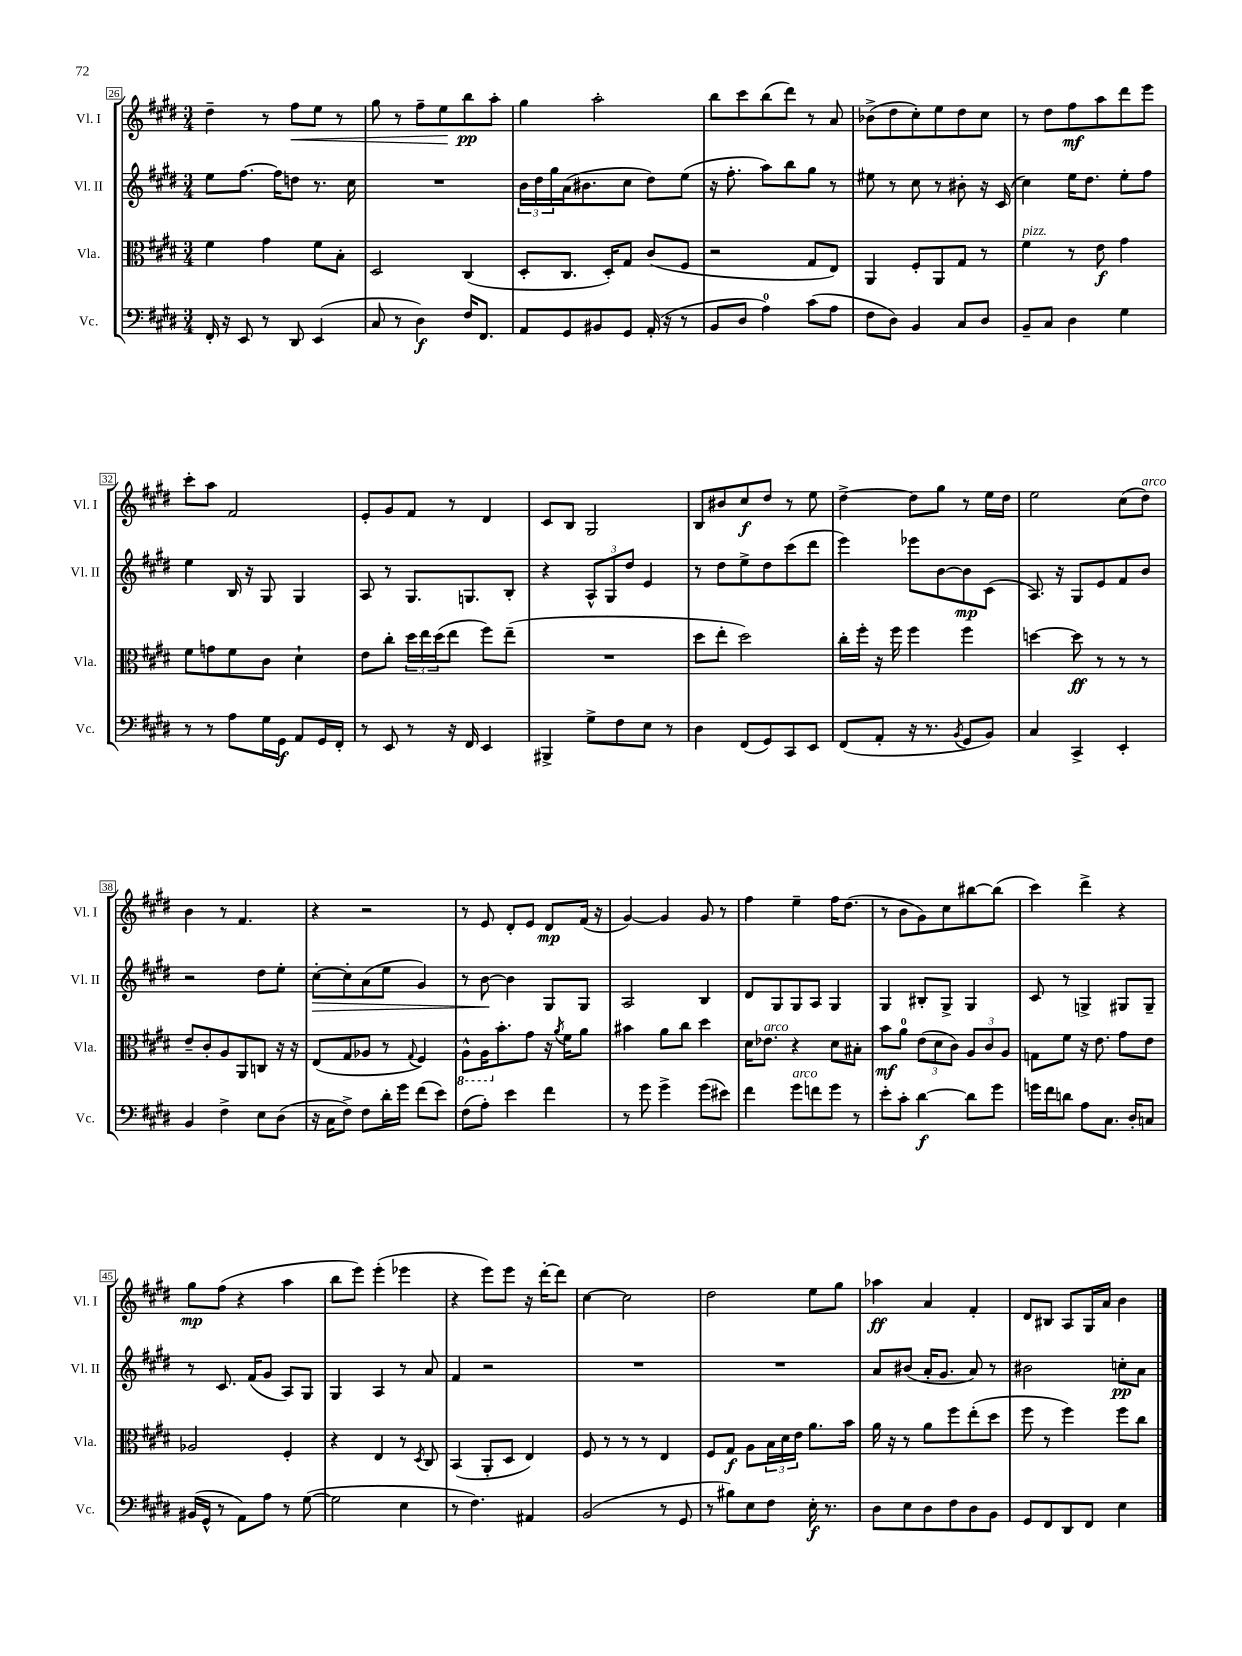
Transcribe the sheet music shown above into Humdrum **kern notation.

**kern	**kern	**kern	**kern
*staff4	*staff3	*staff2	*staff1
*clefF4	*clefC3	*clefG2	*clefG2
*k[f#c#g#d#]	*k[f#c#g#d#]	*k[f#c#g#d#]	*k[f#c#g#d#]
*M3/4	*M3/4	*M3/4	*M3/4
16FF#'	4f#	8ee	4dd#~
16r	.	.	.
8EE	.	[8.ff#	.
8r	4g#	.	8r
.	.	16ff#]	.
8DD#	.	8dd	8ff#
(4EE	8f#	8.r	8ee
.	8B'	.	8r
.	.	16cc#	.
=	=	=	=
8C#	2D#	2.r	8gg#
8r	.	.	8r
4D#)	.	.	8ff#~
.	.	.	8ee
16F#	(4C#	.	8bb
8.FF#	.	.	.
.	.	.	8aa'
=	=	=	=
8AA	8D#'	24b	4gg#
.	.	24dd#	.
.	.	24gg#	.
8GG#	8.C#	(16a	.
.	.	8.b#	.
8BB#	.	.	2aa'
.	16D#')	.	.
8GG#	8G#	8cc#	.
(16AA'	(8c#	8dd#)	.
16r	.	.	.
8r	8F#	(8ee	.
=	=	=	=
8BB	2r	16r	8bb
.	.	8.ff#'	.
8D#	.	.	8ccc#
4A)	.	8aa)	(8bb
.	.	8bb	8ddd#)
(8c#	8G#	8gg#	8r
8A	8E)	8r	8a
=	=	=	=
8F#	4AA	8ee#	(8b-^
8D#)	.	8r	8dd#
4BB	8F#'	8cc#	8cc#')
.	8AA	8r	8ee
8C#	8G#	8b#'	8dd#
8D#	8r	16r	8cc#
.	.	(16c#	.
=	=	=	=
8BB~	4f#	4cc#)	8r
8C#	.	.	8dd#
4D#	8r	16ee	8ff#
.	.	8.dd#	.
.	8e	.	8aa
4G#	4g#	8ee'	8ddd#
.	.	8ff#	8eee
=	=	=	=
8r	8f#	4ee	8ccc#'
8r	8g	.	8aa
8A	8f#	16B	2f#
.	.	16r	.
16G#	8c#	8G#	.
16GG#	.	.	.
8AA	4d#`	4G#	.
16GG#	.	.	.
16FF#'	.	.	.
=	=	=	=
8r	8e	8A	8e'
8EE	8cc#'	8r	8g#
8r	24dd#	8.G#	8f#
.	24ee	.	.
.	(24dd#	.	.
16r	8ee	.	8r
16FF#	.	8.G	.
4EE	8ff#)	.	4d#
.	(8ee~	8B'	.
=	=	=	=
4BBB#^	2.r	4r	8c#
.	.	.	8B
8G#^	.	12A^^	2G#
.	.	12G#	.
8F#	.	.	.
.	.	12dd#	.
8E	.	4e	.
8r	.	.	.
=	=	=	=
4D#	8dd#	8r	8B
.	8ee'	8dd#	8b#
(8FF#	2dd#)	8ee^	8cc#
8GG#)	.	8dd#	8dd#
8CC#	.	(8ccc#	8r
8EE	.	8ddd#	8ee
=	=	=	=
(8FF#	16cc#'	4eee)	[4dd#^
.	16ff#'	.	.
8AA'	16r	.	.
.	16ff#	.	.
16r	4ff#	8eee-	8dd#]
8.r	.	.	.
.	.	[8b	8gg#
8qBB	.	.	.
8GG#	4ff#	8b]	8r
8BB)	.	(8c#	16ee
.	.	.	16dd#
=	=	=	=
4C#	[4dd	8.A)	2ee
.	.	16r	.
4CC#^	8dd]	8G#	.
.	8r	8e	.
4EE'	8r	8f#	(8cc#
.	8r	8b	8dd#)
=	=	=	=
4BB	8e~	2r	4b
.	8c#'	.	.
4F#^	8A	.	8r
.	8AA	.	4.f#
8E	8C	8dd#	.
(8D#	16r	8ee'	.
.	16r	.	.
=	=	=	=
16r	(8E	[8cc#'	4r
16C#	.	.	.
8F#^)	8G#	8cc#']	.
8F#	8A-	(8a	2r
16d#'	8r	8ee	.
16g#	.	.	.
.	8qqG#	.	.
(8f#	4F#)	4g#)	.
8e)	.	.	.
=	=	=	=
(8F#	8AA^^	8r	8r
8A')	16AA	[8b	8e
.	8.b'	.	.
4e	.	4b]	8d#'
.	8g#	.	8e
4f#	16r	8G#	8d#
.	8qa	.	.
.	16f#	.	.
.	8a	8G#	(16f#
.	.	.	16r
=	=	=	=
8r	4b#	2A	[4g#)
8g#	.	.	.
4g#^	8a	.	4g#]
.	8cc#	.	.
(8g#	4dd#	4B	8g#
8e#)	.	.	8r
=	=	=	=
4f#	16d#	8d#	4ff#
.	8.e-	.	.
.	.	8G#	.
8g#	4r	8G#	4ee~
8f	.	8A	.
8g#	8d#	4G#	16ff#
.	.	.	(8.dd#
8r	8B#'	.	.
=	=	=	=
8e'	8b	4G#	8r
8c#'	8a	.	8b
[4d#	(12e	8B#'	8g#)
.	12d#	.	.
.	.	8G#^	8cc#
.	12c#)	.	.
8d#]	12A	4G#	[8bb#
.	12c#	.	.
8g#	.	.	(8bb#]
.	12A	.	.
=	=	=	=
16g	8G	8c#	4ccc#)
16f#	.	.	.
8d	8f#	8r	.
8A	16r	4G^	4ddd#^
.	8.e	.	.
8.C#	.	.	.
.	8g#	8G#	4r
16D#'	.	.	.
8C	8e	8G#~	.
=	=	=	=
(16BB#	2A-	8r	8gg#
16GG#^^	.	.	.
8r	.	8.c#	(8ff#
8AA)	.	.	4r
.	.	(16f#	.
8A	.	8g#	.
8r	4F#'	8A)	4aa
([8G#	.	8G#	.
=	=	=	=
2G#]	4r	4G#	8bb
.	.	.	8eee)
.	4E	4A	(4eee'
4E	8r	8r	4eee-
.	8qD#	.	.
.	8C#	8a	.
=	=	=	=
8r	(4BB	4f#	4r
4.F#)	.	.	.
.	8AA'	2r	8eee)
.	8D#	.	8eee
4AA#	4E)	.	16r
.	.	.	[16ddd#'
.	.	.	8ddd#]
=	=	=	=
(2BB	8F#	2.r	[4cc#
.	8r	.	.
.	8r	.	2cc#]
.	8r	.	.
8r	4E	.	.
8GG#	.	.	.
=	=	=	=
8r	8F#	2.r	2dd#
8B#)	8G#	.	.
8E	8A	.	.
8F#	24B	.	.
.	24d#	.	.
.	24e	.	.
16E'	8.a	.	8ee
8.r	.	.	.
.	.	.	8gg#
.	16b	.	.
=	=	=	=
8D#	16a	8a	4aa-
.	16r	.	.
8E	8r	(8b#	.
8D#	8a	16a'	4a
.	.	8.g#	.
8F#	8ff#	.	.
8D#	(8ee'	8a)	4f#'
8BB	8dd#	8r	.
=	=	=	=
8GG#	8ff#	2b#	8d#
8FF#	8r	.	8B#
8DD#	4ff#)	.	8A
8FF#	.	.	16G#
.	.	.	16a
4E	8ff#	8cc'	4b
.	8cc#	8a	.
==	==	==	==
*-	*-	*-	*-
